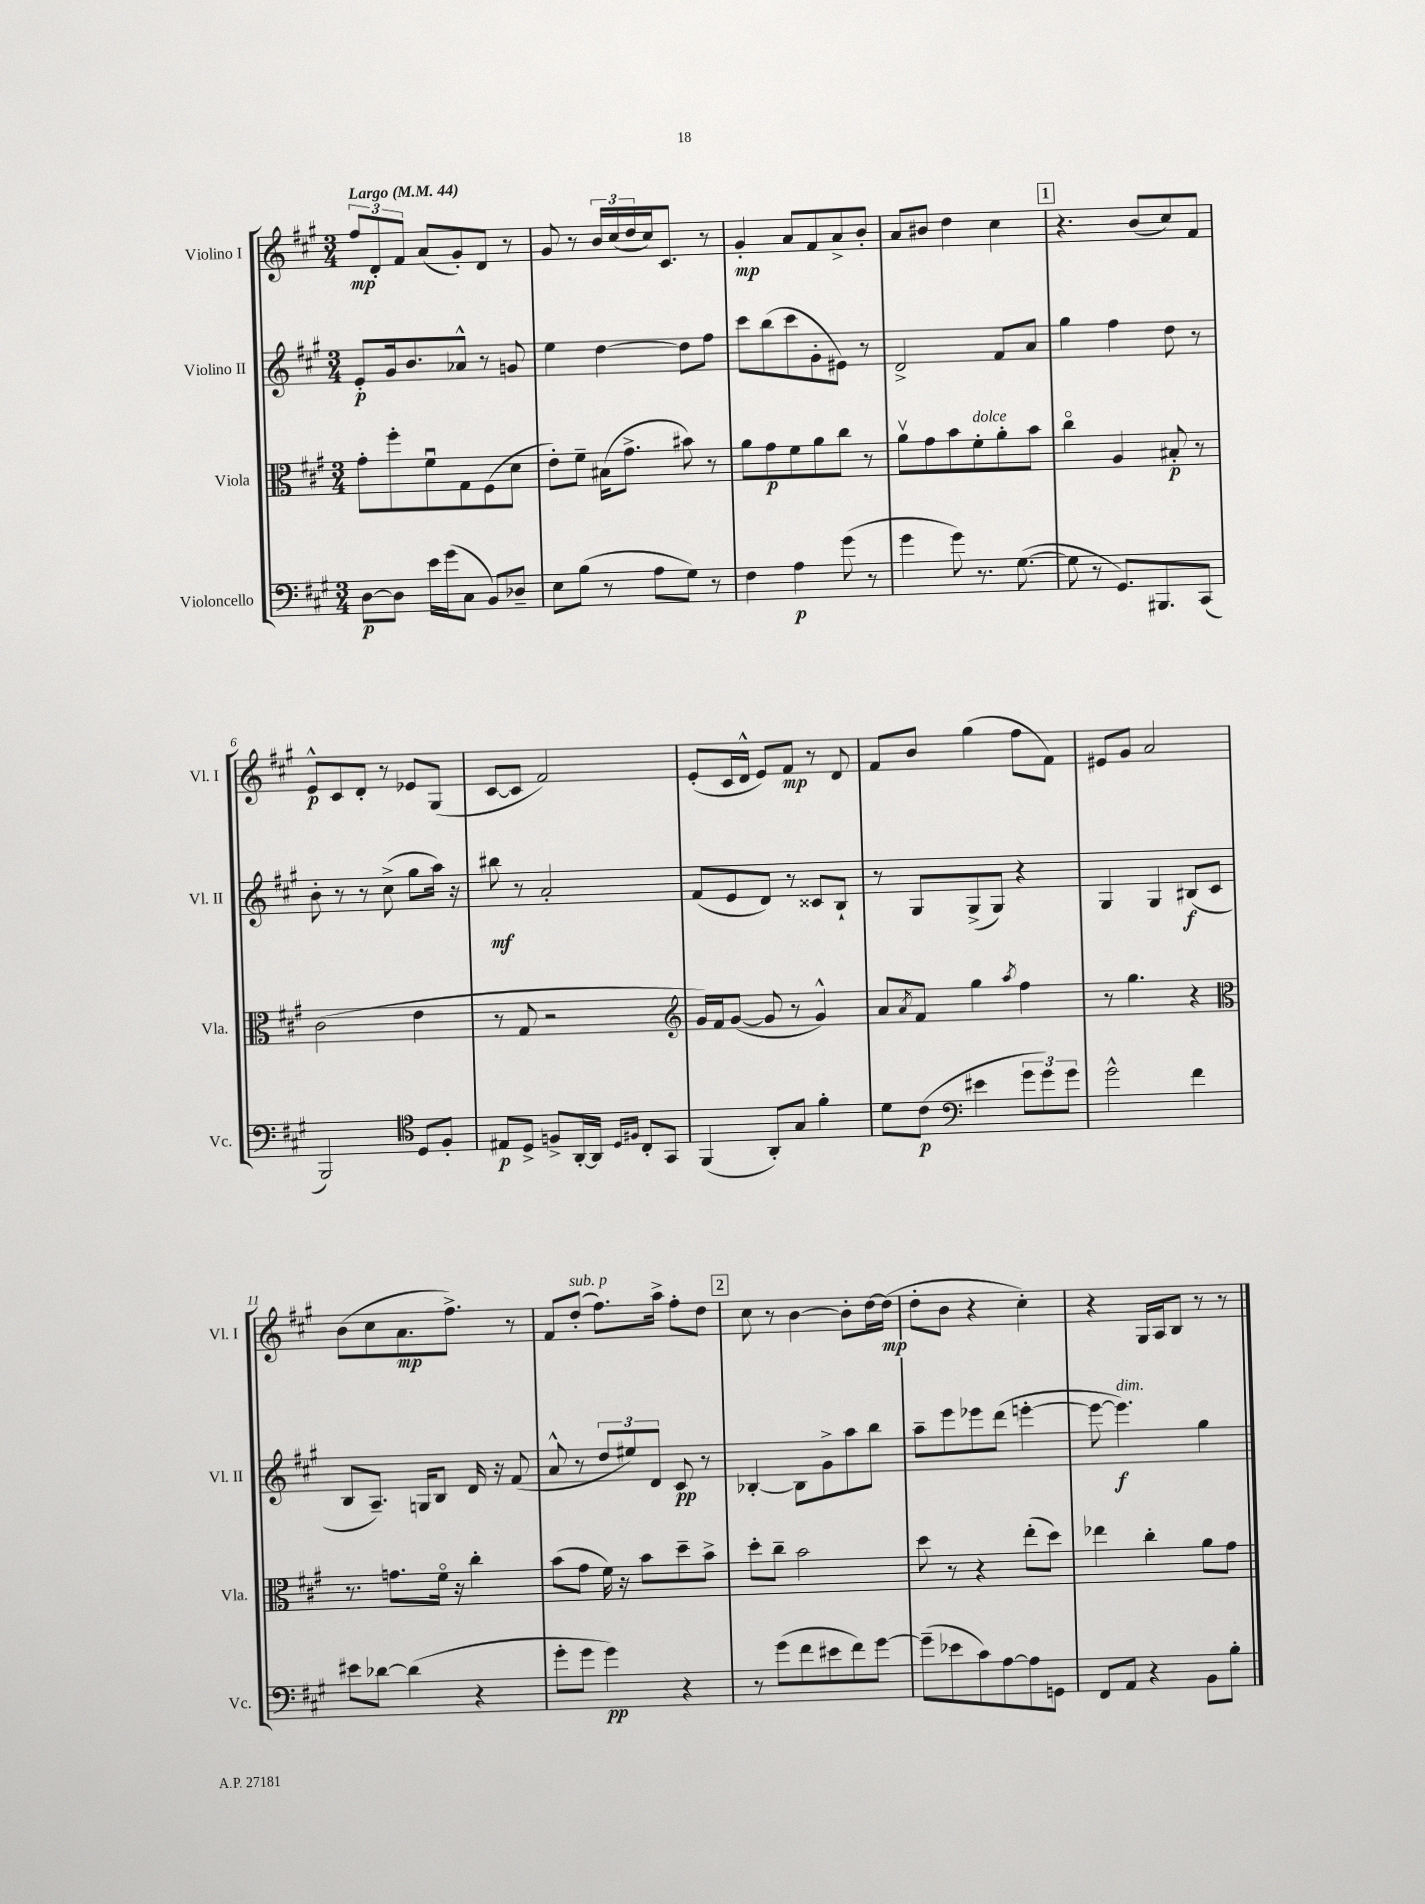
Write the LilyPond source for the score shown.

<<
\new StaffGroup <<
\new Staff = "s0" \with { instrumentName = "Violino I" shortInstrumentName = "Vl. I" } {
    \clef treble \key a \major \numericTimeSignature \time 3/4 \tempo "Largo" 4 = 44
    \tuplet 3/2 { fis''8\mp d'8-. fis'8 } a'8( gis'8-.) d'8 r8 |
    gis'8 r8 \tuplet 3/2 { b'16 cis''16( d''16 } cis''16) cis'8. r8 |
    gis'4-.\mp a'8 fis'8 a'8-> b'8-. |
    a'8 bis'8 d''4 cis''4 |
    \mark \markup { \box "1" } r4. b'8( cis''8) fis'8 |
    e'8-^\p cis'8 d'8-. r8 ees'8 gis8( |
    cis'8~ cis'8 fis'2) |
    e'8-.( cis'16 d'16-^ e'8) fis'8\mp r8 d'8 |
    fis'8 b'8 gis''4( fis''8 fis'8) |
    eis'8 gis'8 a'2 |
    b'8( cis''8 a'8.\mp fis''8.->) r8 |
    fis'8 d''8-.^\markup { \italic "sub. p" }( fis''8.) a''16-> fis''8-. d''8 |
    \mark \markup { \box "2" } cis''8 r8 b'4~ b'8-. d''16~ d''16\mp( |
    d''8-. b'8 r4 cis''4-.) |
    r4 gis16 a16 b8 r8 r8 \bar "|." |
}
\new Staff = "s1" \with { instrumentName = "Violino II" shortInstrumentName = "Vl. II" } {
    \clef treble \key a \major \numericTimeSignature \time 3/4
    e'8-.\p gis'16 b'8. aes'8-^ r8 g'8 |
    e''4 d''4~ d''8 fis''8 |
    cis'''8 b''8( cis'''8 gis'8-. eis'8) r8 |
    d'2-> fis'8 a'8 |
    \mark \markup { \box "1" } gis''4 fis''4 d''8 r8 |
    b'8-. r8 r8 cis''8->( gis''8 a''16) r16 |
    bis''8\mf r8 a'2-. |
    fis'8( e'8 d'8) r8 cisis'8 b8-! |
    r8 gis8 gis8->( gis8) r4 |
    gis4 gis4 bis8\f( cis'8 |
    b8 a8.--) g16 b8 d'16 r16 fis'8( |
    a'8-^ r8 \tuplet 3/2 { d''8 eis''8) d'8 } cis'8\pp r8 |
    \mark \markup { \box "2" } bes4~-. bes8 gis'8-> a''8 b''8 |
    a''8-- e'''8 ees'''8 d'''8( e'''4~-. |
    e'''8~ e'''4.\f^\markup { \italic "dim." }) gis''4 \bar "|." |
}
\new Staff = "s2" \with { instrumentName = "Viola" shortInstrumentName = "Vla." } {
    \clef alto \key a \major \numericTimeSignature \time 3/4
    gis'8-. fis''8-. fis'8\downbow gis8 fis8( d'8 |
    e'8-.) fis'8-- bis16( gis'8.-> bis'8) r8 |
    a'8 gis'8\p fis'8 a'8 cis''8 r8 |
    a'8\upbow gis'8 b'8 fis'8-.^\markup { \italic "dolce" } a'8-. b'8 |
    \mark \markup { \box "1" } cis''4\flageolet a4 bis8-.\p r8 |
    cis'2( e'4 |
    r8 gis8 r2 |
    \clef treble gis'16) fis'16 gis'8~( gis'8 r8 gis'4-^) |
    a'8 \acciaccatura { a'8 } fis'8 gis''4 \acciaccatura { a''8 } fis''4 |
    r8 gis''4. r4 |
    \clef alto r8. g'8. fis'16\flageolet r16 cis''4-. |
    b'8( gis'8 fis'16) r16 b'8 d''8-- b'8-> |
    \mark \markup { \box "2" } d''8-. cis''8-- b'2 |
    d''8 r8 r4 e''8-.( d''8) |
    ees''4 cis''4-. a'8 gis'8 \bar "|." |
}
\new Staff = "s3" \with { instrumentName = "Violoncello" shortInstrumentName = "Vc." } {
    \clef bass \key a \major \numericTimeSignature \time 3/4
    d8~\p d8 e'16 gis'16( cis8 b,8) des8-- |
    e8 b8( r8 a8 gis8) r8 |
    fis4 a4\p gis'8( r8 |
    gis'4 gis'8) r8. gis8.~( |
    \mark \markup { \box "1" } gis8 r8 gis,8.) bis,,8. cis,8( |
    b,,2) \clef tenor d8 fis8-. |
    eis8\p d8-> f8-> a,16~-. a,16 \grace { d16 fis16 } cis8-. gis,8 |
    fis,4( a,8-.) gis8 fis'4-. |
    d'8 cis'8\p( \clef bass eis'4 \tuplet 3/2 { gis'8 gis'8) gis'8 } |
    gis'2-^ fis'4 |
    eis'8 des'8~ des'4( r4 |
    gis'8-. gis'8 gis'4\pp) r4 |
    \mark \markup { \box "2" } r8 gis'8( fis'8 eis'8 fis'8) gis'8~ |
    gis'8--( ees'8 cis'8) a8~ a8 g,8 |
    fis,8 a,8 r4 b,8 b8-. \bar "|." |
}
>>
>>
